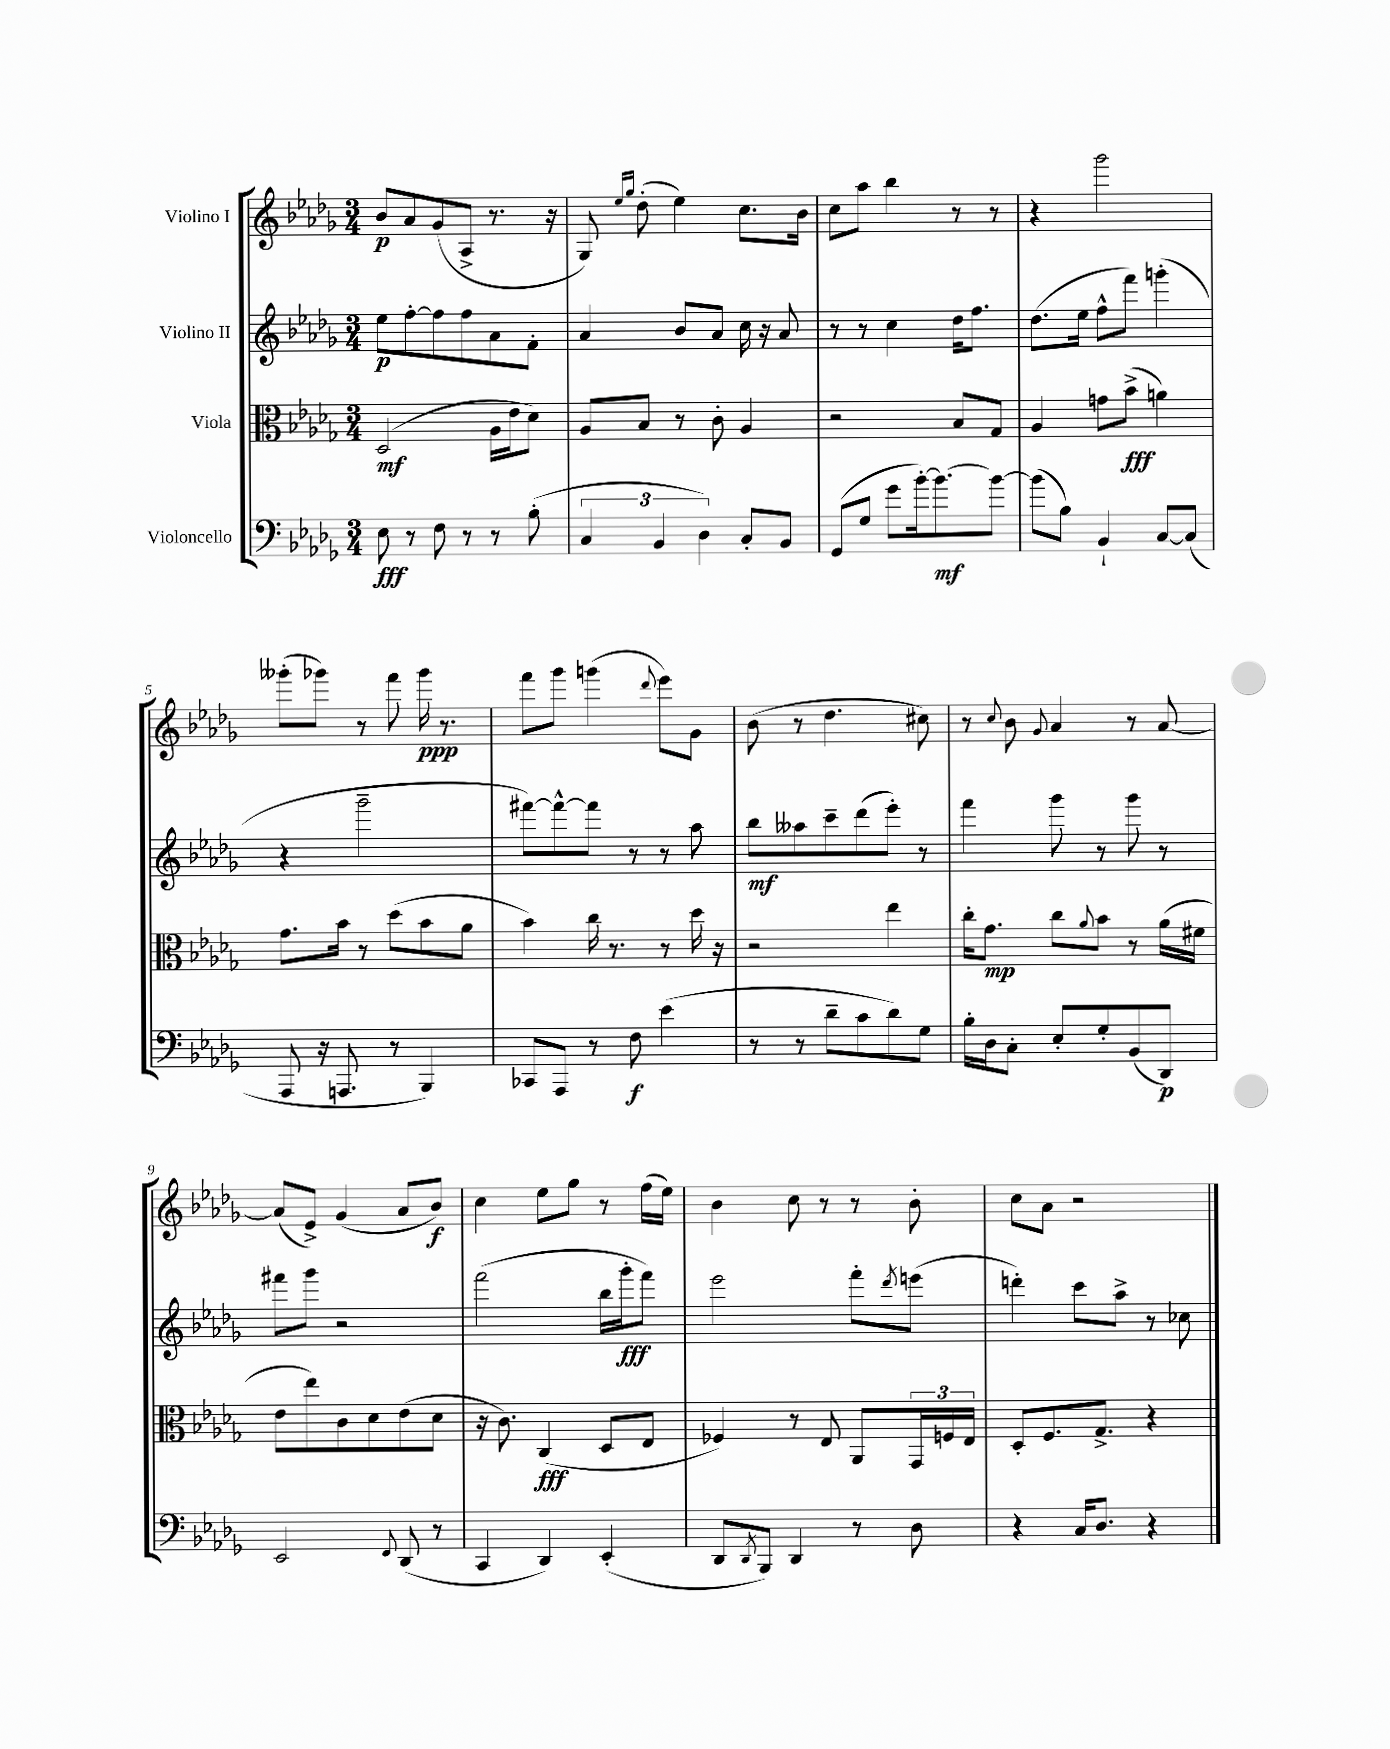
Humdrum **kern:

**kern	**kern	**kern	**kern
*staff4	*staff3	*staff2	*staff1
*clefF4	*clefC3	*clefG2	*clefG2
*k[b-e-a-d-g-]	*k[b-e-a-d-g-]	*k[b-e-a-d-g-]	*k[b-e-a-d-g-]
*M3/4	*M3/4	*M3/4	*M3/4
8E-	(2D-	8ee-	8b-
8r	.	[8ff'	8a-
8F	.	8ff]	(8g-
8r	.	8ff	8A-^
8r	16A-	8a-	8.r
.	16e-	.	.
(8B-'	8d-)	8f'	.
.	.	.	16r
=	=	=	=
6C	8A-	4a-	8G-)
.	.	.	16qqee-
.	.	.	16qqgg-
.	8B-	.	(8dd-'
6BB-	.	.	.
.	8r	8b-	4ee-)
6D-)	.	.	.
.	8c'	8a-	.
8C'	4A-	16cc	8.cc
.	.	16r	.
8BB-	.	8a-	.
.	.	.	16b-
=	=	=	=
(8GG-	2r	8r	8cc
8G-	.	8r	8aa-
8g-	.	4cc	4bb-
[16b-')	.	.	.
8.b-_	.	.	.
.	8B-	16dd-	8r
.	.	8.ff	.
8b-_	8G-	.	8r
=	=	=	=
(8b-]	4A-	(8.dd-	4r
8B-)	.	.	.
.	.	16ee-	.
4BB-`	8g	8ff^^	2ggg-
.	(8b-^	8fff)	.
[8C	4a)	(4ggg'	.
(8C]	.	.	.
=	=	=	=
8AAA-	8.g-	4r	(8ggg--'
16r	.	.	8ggg-)
8.AAA	16b-	.	.
.	8r	2ggg-~	8r
8r	(8dd-	.	8fff
4BBB-)	8b-	.	16ggg-
.	.	.	8.r
.	8a-	.	.
=	=	=	=
8CC-	4b-)	[8fff#)	8fff
8AAA-	.	8fff#^^_	8ggg-
8r	16cc	8fff#]	(4ggg
.	8.r	.	.
8F	.	8r	.
.	.	.	8qqddd-
(4e-	8r	8r	8eee-)
.	16dd-	8aa-	8g-
.	16r	.	.
=	=	=	=
8r	2r	8bb-	(8b-
8r	.	8aa--	8r
8d-~	.	8ccc~	4.dd-
8c	.	(8ddd-	.
8d-)	4ee-	8eee-')	.
8G-	.	8r	8cc#)
=	=	=	=
16B-'	16cc'	4fff	8r
16D-	8.g-	.	.
.	.	.	8qqcc
8C'	.	.	8b-
.	.	.	8qqg-
8E-'	8cc	8ggg-	4a-
.	8qqa-	.	.
8G-'	8b-	8r	.
(8BB-	8r	8ggg-	8r
8DD-)	(16a-	8r	[8a-
.	16f#	.	.
=	=	=	=
2EE-	8e-	8fff#	(8a-]
.	8ee-)	8ggg-	8e-^)
.	8c	2r	(4g-
.	8d-	.	.
8qqFF	.	.	.
(8DD-	(8e-	.	8a-
8r	8d-	.	8b-)
=	=	=	=
4CC	16r	(2fff	4cc
.	8.c)	.	.
4DD-)	(4C	.	8ee-
.	.	.	8gg-
(4EE-'	8D-	16bb-	8r
.	.	16ggg-'	.
.	8E-	8fff)	(16ff
.	.	.	16ee-)
=	=	=	=
8DD-	4F-)	2eee-	4b-
8qDD-	.	.	.
8BBB-)	.	.	.
4DD-	8r	.	8cc
.	8E-	.	8r
8r	8AA-	8fff'	8r
.	.	8qddd-	.
8D-	24GG-	(8eee	8b-'
.	24F	.	.
.	24E-	.	.
=	=	=	=
4r	8D-'	4ddd')	8cc
.	8.F	.	8a-
16C	.	8ccc	2r
8.D-	8.G-^	.	.
.	.	8aa-^	.
4r	4r	8r	.
.	.	8cc-	.
==	==	==	==
*-	*-	*-	*-
